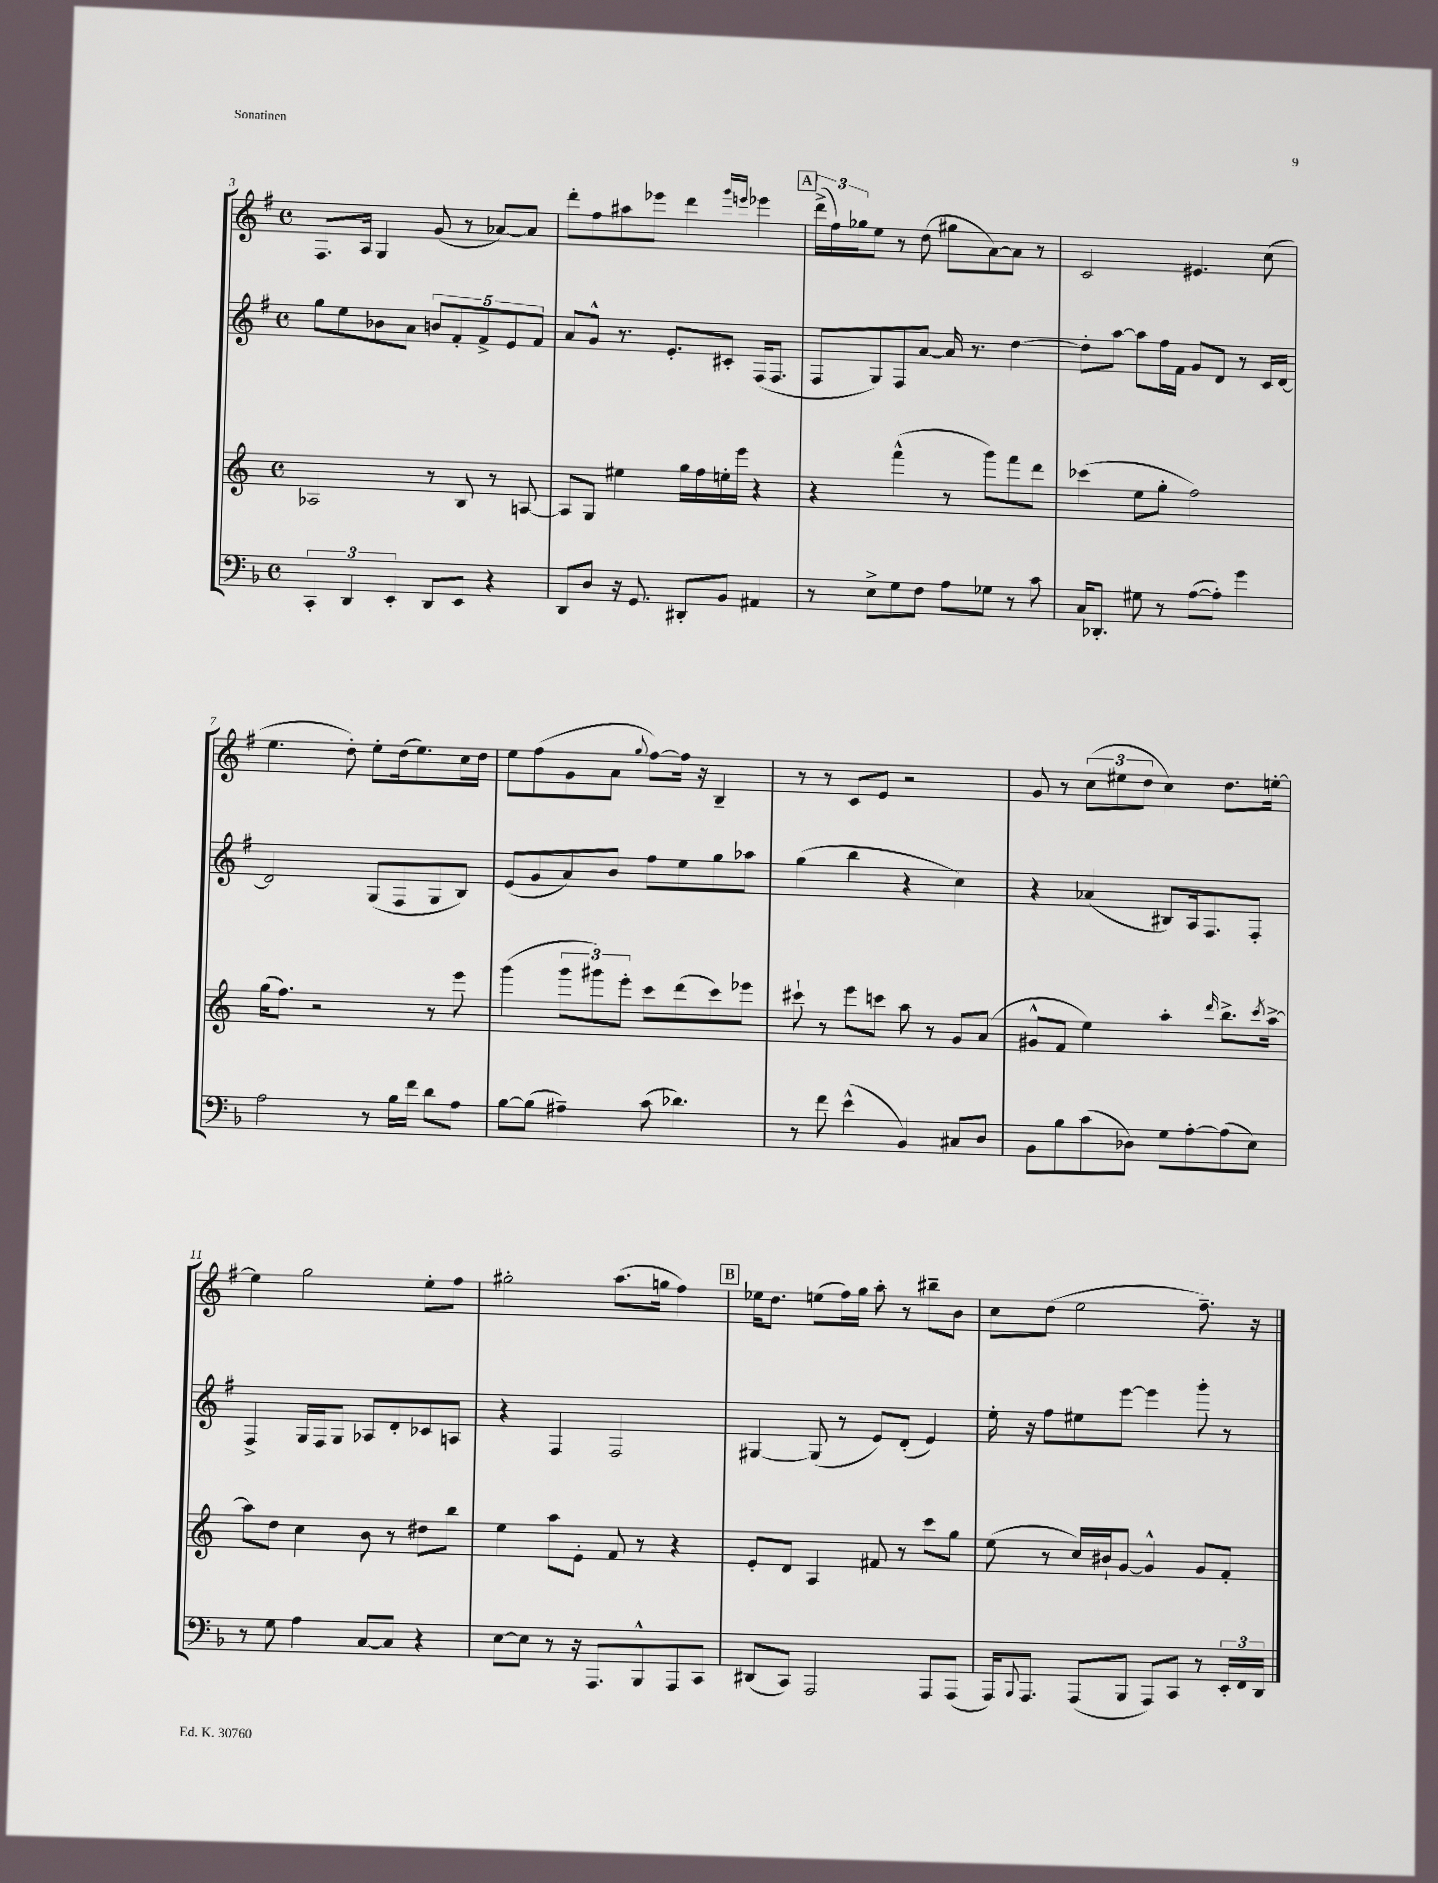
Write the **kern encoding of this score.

**kern	**kern	**kern	**kern
*part4	*part3	*part2	*part1
*staff4	*staff3	*staff2	*staff1
*clefF4	*clefG2	*clefG2	*clefG2
*k[b-]	*k[]	*k[f#]	*k[f#]
*M4/4	*M4/4	*M4/4	*M4/4
*met(c)	*met(c)	*met(c)	*met(c)
=3	=3	=3	=3
6CC'/	2A-X/	8gg\L	8.F#/L
.	.	8ee\	.
6DD/	.	.	.
.	.	.	16A/Jk
.	.	8b-X\	4G/
6EE'/	.	.	.
.	.	8a\J	.
8DD/L	8r	10bn/L	(8g/
.	.	10f#'/	.
8EE/J	8B/	.	8r
.	.	10f#^/	.
4r	8r	.	[8a-X/L)
.	.	10e/	.
.	[8An/	.	8a-/J]
.	.	10f#/J	.
=4	=4	=4	=4
8DD/L	8A/L]	8a/L	8ddd'\L
8D/J	8G/J	8g^^/J	8ff#\
16r	4ee#X\	8.r	8aa#X\
8.GG/	.	.	.
.	.	.	8eee-X\J
.	.	8.e'/L	.
8DD#X'/L	16gg\LL	.	4ddd\
.	16ff\	.	.
8BB-/J	16een'\	8c#X'/J	.
.	16eee\JJ	.	.
.	.	.	16qqggg/LL
.	.	.	16qqeeen/JJ
4AA#X/	4r	(16F#/KL	4eee-X\
.	.	8.F#/J	.
!!LO:REH:place=s1:t=A
=5	=5	=5	=5
8r	4r	8F#/L	(24ddd^\LL
.	.	.	24ff#\)
.	.	.	24gg-X\J
8E^\L	.	8G/)	8ee\J
8G\	(4fff^^\	8F#/	8r
8F\J	.	[8a/J	(8dd\
8A\L	8r	16a/]	8gg#X\L
.	.	8.r	.
8G-X\J	8ggg\L)	.	[8a\)
8r	8fff\	[4dd\	8a\J]
8c\	8ddd\J	.	8r
=6	=6	=6	=6
16C/KL	(4ccc-X\	8dd'\L]	2c/
8.DD-X'/J	.	.	.
.	.	[8aa\J	.
8G#X\	8ee\L	8aa\L]	.
8r	8gg'\J	16ff#\L	.
.	.	16f#\JJ	.
([8A\L	2ff\)	8g/L	4.e#X/
8A'\J])	.	8d/J	.
4g\	.	8r	.
.	.	16c/LL	(8cc\
.	.	[16d/JJ	.
!!LO:LB:g=z
=7	=7	=7	=7
2A\	(16gg\KL	2d/]	4.ee\
.	8.ff\J)	.	.
.	2r	.	.
.	.	.	8dd'\)
8r	.	(8G/L	8ee'\L
16B-\LL	.	8F#/	(16dd\k
16f\JJ	.	.	8.ee\)
8d\L	8r	8G/	.
8A\J	8eee\	8B/J)	16cc\L
.	.	.	16dd\JJ
=8	=8	=8	=8
[8B-\L	(4ggg\	(8e/L	8ee\L
(8B-\J]	.	8g/	(8ff#\
4A#X~\)	12ggg\L	8a/)	8g\
.	12ggg#X\)	.	.
.	.	8b/J	8a\J
.	12eee'\J	.	.
.	.	.	8qqgg/
(8c\	8ccc\L	8ff#\L	[8ff#\L)
4.d-X\)	(8ddd\	8ee\	16ff#\Jk]
.	.	.	16r
.	8ccc\)	8gg\	4B~/
.	8eee-X\J	8aa-X\J	.
=9	=9	=9	=9
8r	8ccc#X`\	(4gg\	8r
8f\	8r	.	8r
(4e^^\	8eee\L	4bb\	8c/L
.	8cccn\J	.	8e/J
4BB-/)	8aa\	4r	2r
.	8r	.	.
8C#X/L	8g/L	4cc\)	.
8D/J	(8a/J	.	.
=10	=10	=10	=10
8BB-\L	8g#X^^/L	4r	8g/
8B-\	8f/J	.	8r
(8c\	4ee\)	(4a-X/	(12cc\L
.	.	.	12ee#X\
8D-X\J)	.	.	.
.	.	.	12dd\J
8G\L	4aa'\	8B#X/L)	4cc\)
[8A'\	.	16A/k	.
.	.	8.F#/	.
.	16qqddd/	.	.
(8A\]	8.bb^\L	.	8.dd\L
8E\J)	.	8F#'/J	.
.	8qccc/	.	.
.	[16aa^\Jk	.	[16een'\Jk
!!LO:LB:g=z
=11	=11	=11	=11
8r	8aa\L]	4F#^/	4ee\]
8G\	8dd\J	.	.
4A\	4cc\	16G/LL	2gg\
.	.	16F#/J	.
.	.	8G/J	.
[8C/L	8b\	8A-X/L	.
8C/J]	8r	8d'/	.
4r	8dd#X\L	8c-X/	8ee'\L
.	8bb\J	8An/J	8ff#\J
=12	=12	=12	=12
[8E\L	4ee\	4r	2gg#X'\
8E\J]	.	.	.
8r	8aa\L	4F#/	.
16r	8e'\J	.	.
8.AAA/L	.	.	.
.	8f/	2F#/	(8.aa\L
8BBB-^^/	8r	.	.
.	.	.	16ggn\Jk
8AAA/	4r	.	4ff#\)
8CC/J	.	.	.
!!LO:REH:place=s1:t=B
=13	=13	=13	=13
(8DD#X/L	8e'/L	[4G#X/	16ee-X\KL
.	.	.	8.dd\J
8CC/J)	8d/J	.	.
2AAA/	4A/	(8G#/]	(8een\L
.	.	8r	16ff#\L)
.	.	.	16gg\JJ
.	8f#X/	8e/L)	8aa'\
.	8r	(8d'/J	8r
8AAA/L	8ccc\L	4e/)	8bb#X~\L
(8AAA/J	8gg\J	.	8b\J
=14	=14	=14	=14
16AAA/KL)	(8ee\	16ee'\	8cc\L
8qqBBB-/	.	.	.
8.AAA/J	.	16r	.
.	8r	8ff#\L	(8dd\J
(8AAA/L	16cc/LL)	8ee#X\	2ee\
.	16b#X`/J	.	.
8BBB-/J	[8g/J	[8eee\J	.
8AAA/L)	4g^^/]	4eee\]	.
8CC/J	.	.	.
8r	8g/L	8ggg'\	8.ff#~\)
24EE'/LL	8f'/J	8r	.
24FF/	.	.	.
.	.	.	16r
24DD/JJ	.	.	.
==	==	==	==
*-	*-	*-	*-
